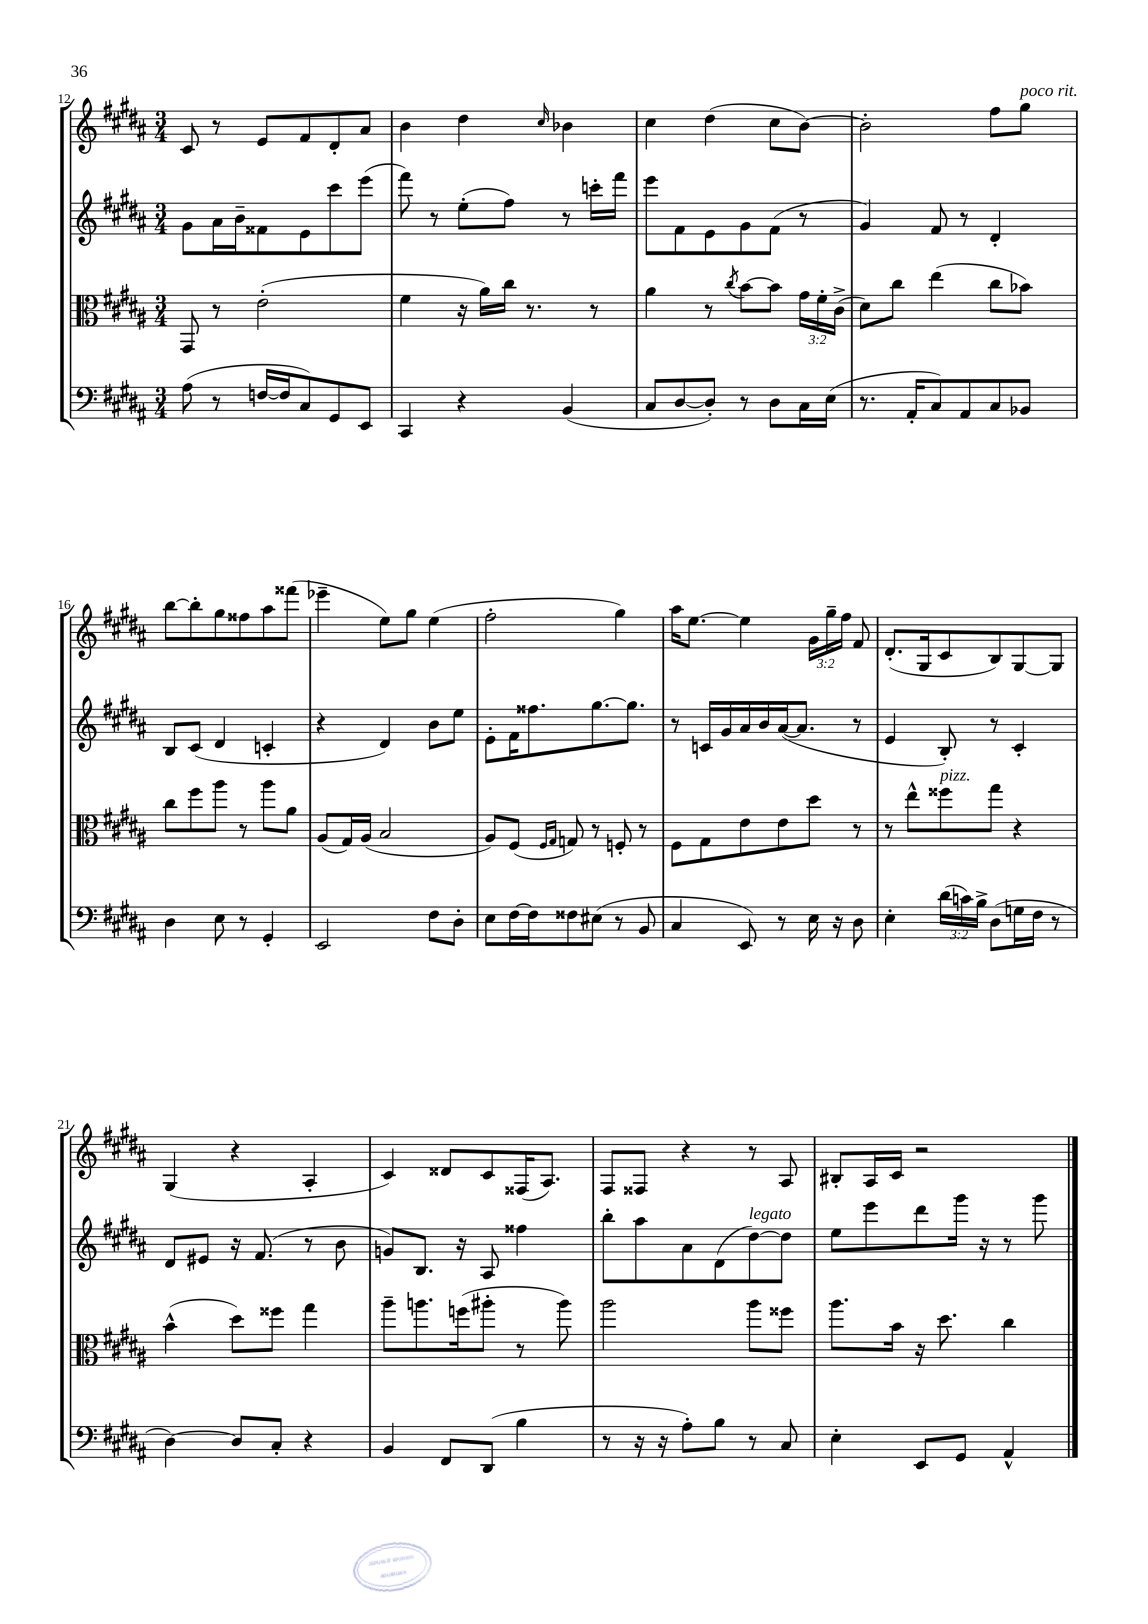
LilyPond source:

<<
\new StaffGroup <<
\new Staff = "s0" {
    \clef treble \key b \major \numericTimeSignature \time 3/4 \override Staff.TupletNumber.text = #tuplet-number::calc-fraction-text
    \autoBeamOff cis'8 r8 e'8[ fis'8 dis'8-. ais'8] |
    b'4 dis''4 \grace { cis''16 } bes'4 |
    cis''4 dis''4( cis''8[ b'8]~) |
    b'2-. fis''8[ gis''8]^\markup { \italic "poco rit." } |
    b''8[~ b''8-. gis''8 fisis''8 ais''8 fisis'''8]( |
    ees'''4-- e''8[) gis''8] e''4( |
    fis''2-. gis''4) |
    ais''16[ e''8.]~ e''4 \tuplet 3/2 { gis'16[ gis''16-- fis''16] } fis'8 |
    dis'8.[-.( gis16 cis'8 b8) gis8~ gis8] |
    gis4( r4 ais4-. |
    cis'4) disis'8[ cis'8 fisis16( ais8.]) |
    fis8[ fisis8] r4 r8 ais8 |
    bis8[-. ais16 cis'16] r2 \bar "|." |
}
\new Staff = "s1" {
    \clef treble \key b \major \numericTimeSignature \time 3/4
    \autoBeamOff gis'8[ ais'16 b'16-- fisis'8 e'8 cis'''8 e'''8]( |
    fis'''8) r8 e''8[-.( fis''8]) r8 c'''16[-. fis'''16] |
    e'''8[ fis'8 e'8 gis'8 fis'8]( r8 |
    gis'4) fis'8 r8 dis'4-. |
    b8[ cis'8]( dis'4 c'4-. |
    r4 dis'4) b'8[ e''8] |
    e'8[-. fis'16 fisis''8. gis''8.~ gis''8.] |
    r8 c'16[ gis'16 ais'16 b'16 ais'16~( ais'8.] r8 |
    e'4 b8-.) r8 cis'4-. |
    dis'8[ eis'8] r16 fis'8.( r8 b'8 |
    g'8[) b8.] r16 ais8 fisis''4 |
    b''8[-. ais''8 ais'8 dis'8( dis''8~^\markup { \italic "legato" }) dis''8] |
    e''8[ e'''8 dis'''8 gis'''16] r16 r8 gis'''8 \bar "|." |
}
\new Staff = "s2" {
    \clef alto \key b \major \numericTimeSignature \time 3/4 \override Staff.TupletNumber.text = #tuplet-number::calc-fraction-text
    \autoBeamOff gis,8 r8 e'2-.( |
    fis'4 r16 ais'16[) cis''16] r8. r8 |
    ais'4 r8 \acciaccatura { cis''8 } b'8[~ b'8] \tuplet 3/2 { gis'16[ fis'16-. cis'16]->( } |
    dis'8[) cis''8] e''4( cis''8[ bes'8]) |
    cis''8[ fis''8 ais''8] r8 ais''8[ ais'8] |
    ais8[( gis16) ais16]( b2 |
    ais8[) fis8]( \grace { fis16[ gis16] } g8) r8 f8-. r8 |
    fis8[ gis8 e'8 e'8 dis''8] r8 |
    r8 e''8[-^ fisis''8^\markup { \italic "pizz." } gis''8] r4 |
    b'4-^( dis''8[) fisis''8] gis''4 |
    ais''8[-- a''8. f''16( ais''8]-. r8 ais''8) |
    ais''2 ais''8[ fisis''8] |
    ais''8.[ b'16] r16 dis''8. cis''4 \bar "|." |
}
\new Staff = "s3" {
    \clef bass \key b \major \numericTimeSignature \time 3/4 \override Staff.TupletNumber.text = #tuplet-number::calc-fraction-text
    \autoBeamOff ais8( r8 f16[~ f16 cis8) gis,8 e,8] |
    cis,4 r4 b,4( |
    cis8[ dis8~ dis8]-.) r8 dis8[ cis16 e16]( |
    r8. ais,16[-. cis8) ais,8 cis8 bes,8] |
    dis4 e8 r8 gis,4-. |
    e,2 fis8[ dis8]-. |
    e8[ fis16~ fis16 fisis8 eis8]( r8 b,8 |
    cis4 e,8) r8 e16 r16 dis8 |
    e4-. \tuplet 3/2 { dis'16[( c'16) b16]-> } dis8[( g16 fis16] r8 |
    dis4~) dis8[ cis8]-. r4 |
    b,4 fis,8[ dis,8]( b4 |
    r8 r16 r16 ais8[-.) b8] r8 cis8 |
    e4-. e,8[ gis,8] ais,4-^ \bar "|." |
}
>>
>>
\layout { \context { \Score currentBarNumber = #12 } }
